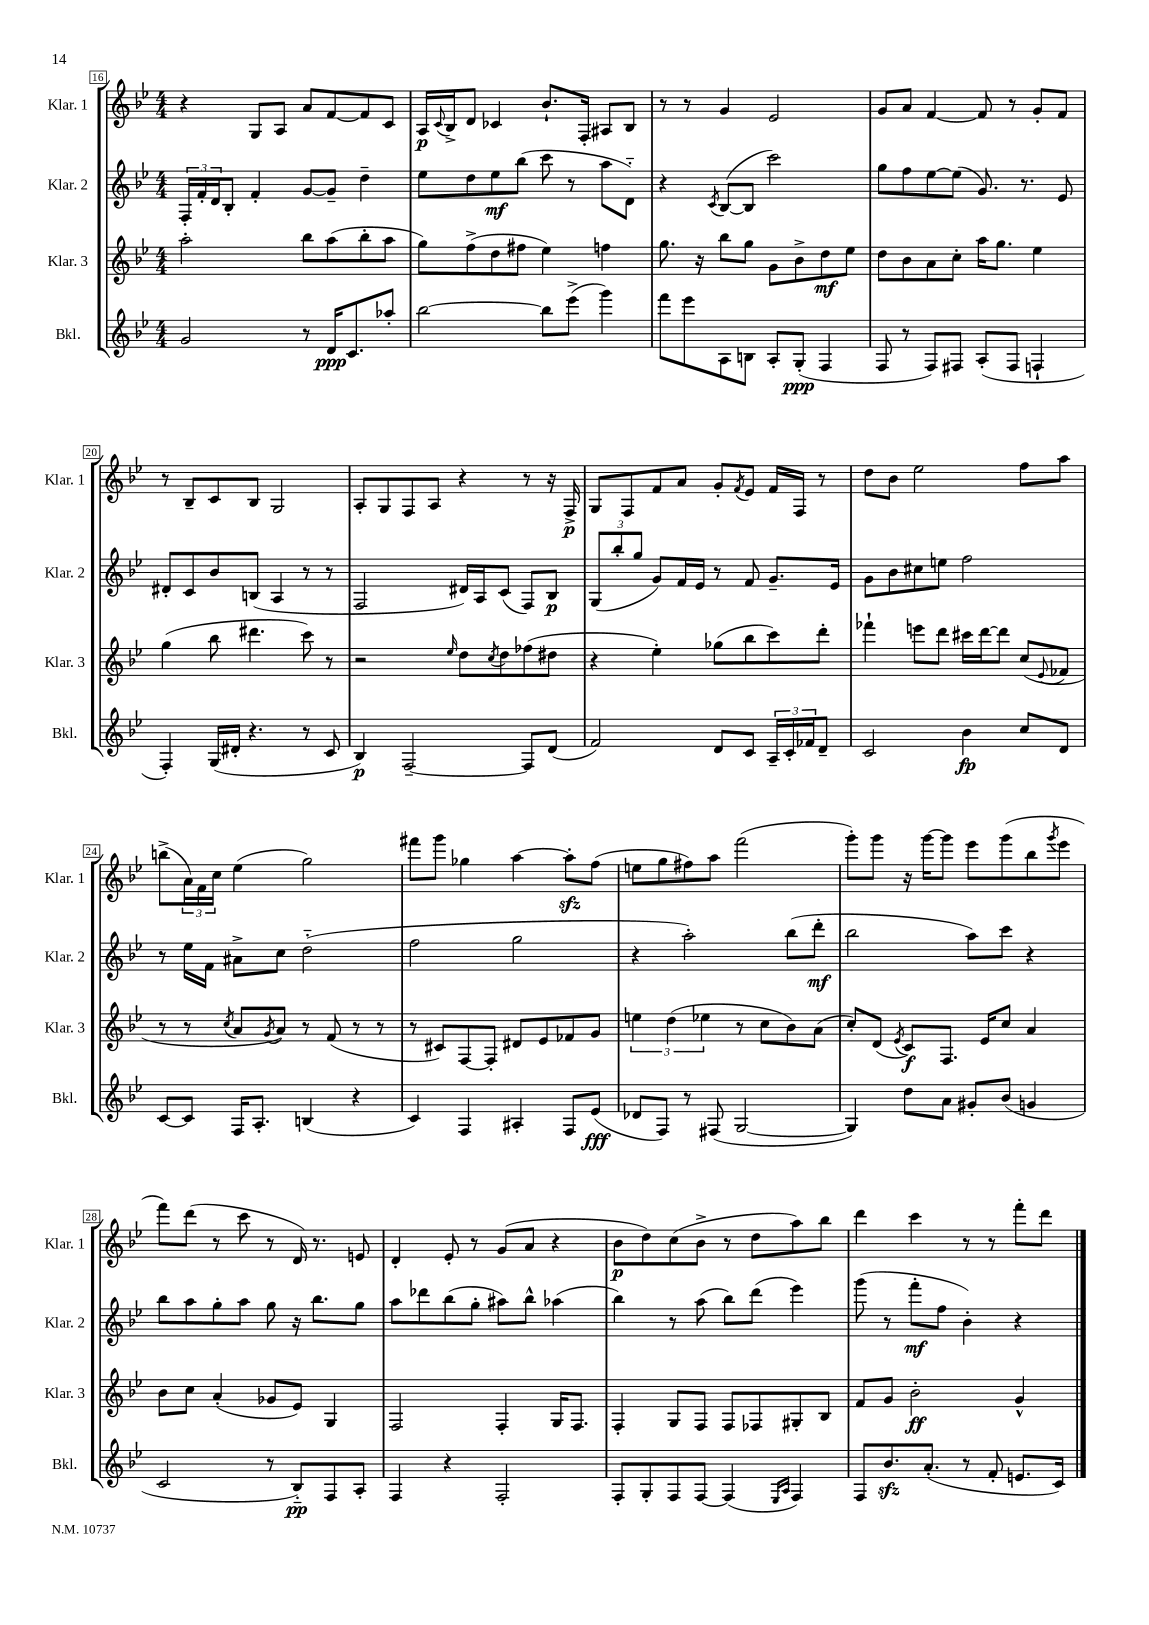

**kern	**dynam	**kern	**dynam	**kern	**dynam	**kern	**dynam
*part4	*part4	*part3	*part3	*part2	*part2	*part1	*part1
*staff4	*staff4	*staff3	*staff3	*staff2	*staff2	*staff1	*staff1
*I"Bkl.	*	*I"Klar. 3	*	*I"Klar. 2	*	*I"Klar. 1	*
*I'Bkl.	*	*I'Klar. 3	*	*I'Klar. 2	*	*I'Klar. 1	*
*clefG2	*	*clefG2	*	*clefG2	*	*clefG2	*
*k[b-e-]	*	*k[b-e-]	*	*k[b-e-]	*	*k[b-e-]	*
*M4/4	*	*M4/4	*	*M4/4	*	*M4/4	*
=16	=16	=16	=16	=16	=16	=16	=16
2g/	.	2aa'\	.	24F'/LL	.	4r	.
.	.	.	.	24f'/	.	.	.
.	.	.	.	24d/J	.	.	.
.	.	.	.	8B-'/J	.	.	.
.	.	.	.	4f'/	.	8G/L	.
.	.	.	.	.	.	8A/J	.
8r	.	8bb-\L	.	[8g/L	.	8a/L	.
16d/KL	ppp	(8aa\	.	8g~/J]	.	[8f/	.
8.c/	.	.	.	.	.	.	.
.	.	8bb-'\	.	4dd~\	.	8f/]	.
8aa-X'/J	.	8aa\J	.	.	.	8c/J	.
=17	=17	=17	=17	=17	=17	=17	=17
[2bb-\	.	8gg\L)	.	8ee-\L	.	16A/LL	p
.	.	.	.	.	.	8qqc/	.
.	.	.	.	.	.	16B-^/J	.
.	.	(8ff^\	.	8dd\	.	8d/J	.
.	.	8dd\	.	8ee-\	mf	4c-X/	.
.	.	8ff#X\J	.	(8bb-\J	.	.	.
8bb-\L]	.	4ee-\)	.	8ccc\	.	8.b-`/L	.
(8eee-^\J	.	.	.	8r	.	.	.
.	.	.	.	.	.	16F'/Jk	.
4ggg\)	.	4ffn\	.	8aa\L	.	8A#X/L	.
.	.	.	.	8d\J)	.	8B-/J	.
=18	=18	=18	=18	=18	=18	=18	=18
8fff\L	.	8.gg\	.	4r	.	8r	.
8eee-\	.	.	.	.	.	8r	.
.	.	16r	.	.	.	.	.
.	.	.	.	8qc/	.	.	.
8A\	.	8bb-\L	.	([8B-/L	.	4g/	.
8Bn\J	.	8gg\J	.	8B-/J]	.	.	.
8A'/L	.	8g\L	.	2ccc\)	.	2e-/	.
(8G'/J	ppp	8b-^\	.	.	.	.	.
4F/	.	8dd\	mf	.	.	.	.
.	.	8ee-\J	.	.	.	.	.
=19	=19	=19	=19	=19	=19	=19	=19
8F/	.	8dd\L	.	8gg\L	.	8g/L	.
8r	.	8b-\	.	8ff\	.	8a/J	.
8F/L)	.	8a\	.	[8ee-\	.	[4f/	.
8F#X/J	.	8cc'\J	.	(8ee-\J]	.	.	.
(8A'/L	.	16aa\KL	.	8.g/)	.	8f/]	.
.	.	8.gg\J	.	.	.	.	.
8F#/J	.	.	.	.	.	8r	.
.	.	.	.	8.r	.	.	.
4Fn`/	.	4ee-\	.	.	.	8g'/L	.
.	.	.	.	8e-/	.	8f/J	.
!!LO:LB:g=z
=20	=20	=20	=20	=20	=20	=20	=20
4F'/)	.	(4gg\	.	8d#X'/L	.	8r	.
.	.	.	.	8c/	.	8B-~/L	.
(16G/LL	.	8bb-\	.	8b-/	.	8c/	.
16d#X'/JJ	.	.	.	.	.	.	.
4.r	.	4.ddd#X\	.	(8Bn/J	.	8B-/J	.
.	.	.	.	4A/	.	2G/	.
8r	.	8ccc\)	.	8r	.	.	.
8c/	.	8r	.	8r	.	.	.
=21	=21	=21	=21	=21	=21	=21	=21
4B-/)	p	2r	.	2F/	.	8A'/L	.
.	.	.	.	.	.	8G/	.
[2F~/	.	.	.	.	.	8F/	.
.	.	.	.	.	.	8A/J	.
.	.	16qqee-/	.	.	.	.	.
.	.	8dd\L	.	16d#X/LL)	.	4r	.
.	.	.	.	16A/J	.	.	.
.	.	8qcc/	.	.	.	.	.
.	.	8dd\	.	(8c/J	.	.	.
8F/L]	.	(8ff-X\	.	8F/L)	.	8r	.
(8d/J	.	8dd#X\J	.	8B-/J	p	16r	.
.	.	.	.	.	.	16F^/	p
=22	=22	=22	=22	=22	=22	=22	=22
2f/)	.	4r	.	(12G/L	.	8G/L	.
.	.	.	.	12bb-'/	.	.	.
.	.	.	.	.	.	8F/	.
.	.	.	.	12gg/J	.	.	.
.	.	4ee-'\)	.	8g/L)	.	8f/	.
.	.	.	.	16f/L	.	8a/J	.
.	.	.	.	16e-/JJ	.	.	.
8d/L	.	(8gg-X\L	.	8r	.	8g'/L	.
.	.	.	.	.	.	8qf/	.
8c/J	.	8bb-\	.	8f/	.	8e-/J	.
24A~/LL	.	8ccc\)	.	8.g~/L	.	16f/LL	.
24c'/	.	.	.	.	.	.	.
.	.	.	.	.	.	16F/JJ	.
24f-X/J	.	.	.	.	.	.	.
8d~/J	.	8ddd'\J	.	.	.	8r	.
.	.	.	.	16e-/Jk	.	.	.
=23	=23	=23	=23	=23	=23	=23	=23
2c/	.	4fff-X`\	.	8g\L	.	8dd\L	.
.	.	.	.	8b-\	.	8b-\J	.
.	.	8eeen\L	.	8cc#X\	.	2ee-\	.
.	.	8ddd\J	.	8een\J	.	.	.
4b-\	fp	16ccc#X\LL	.	2ff\	.	.	.
.	.	[16ddd\J	.	.	.	.	.
.	.	8ddd\J]	.	.	.	.	.
8cc/L	.	(8cc/L	.	.	.	8ff\L	.
.	.	8qqe-/	.	.	.	.	.
8d/J	.	8f-X/J	.	.	.	8aa\J	.
!!LO:LB:g=z
=24	=24	=24	=24	=24	=24	=24	=24
[8c/L	.	8r	.	8r	.	(8bbn^\L	.
8c/J]	.	8r	.	16ee-\LL	.	24a\L)	.
.	.	.	.	.	.	24f\	.
.	.	.	.	16f\JJ	.	.	.
.	.	.	.	.	.	24cc\JJ	.
.	.	8qcc/	.	.	.	.	.
16F/KL	.	8a/L	.	8a#X^\L	.	(4ee-\	.
8.A'/J	.	.	.	.	.	.	.
.	.	8qg/	.	.	.	.	.
.	.	8a/J)	.	8cc\J	.	.	.
(4Bn/	.	8r	.	(2dd\	.	2gg\)	.
.	.	(8f/	.	.	.	.	.
4r	.	8r	.	.	.	.	.
.	.	8r	.	.	.	.	.
=25	=25	=25	=25	=25	=25	=25	=25
4c/)	.	8r	.	2ff\	.	8fff#X\L	.
.	.	8c#X/L)	.	.	.	8ggg\J	.
4F/	.	[8F/	.	.	.	4gg-X\	.
.	.	8F'/J]	.	.	.	.	.
4A#X'/	.	8d#X/L	.	2gg\	.	[4aa\	.
.	.	8e-/	.	.	.	.	.
8F/L	.	8f-X/	.	.	.	8aazz'\L]	.
(8e-/J	fff	8g/J	.	.	.	(8ff\J	.
=26	=26	=26	=26	=26	=26	=26	=26
8d-X/L	.	6een\	.	4r	.	8een\L	.
8F/J)	.	.	.	.	.	8gg\	.
.	.	(6dd\	.	.	.	.	.
8r	.	.	.	2aa'\)	.	8ff#X\)	.
.	.	6ee-X\	.	.	.	.	.
(8F#X/	.	.	.	.	.	8aa\J	.
[2G/	.	8r	.	.	.	(2fff\	.
.	.	8cc\L	.	.	.	.	.
.	.	8b-\)	.	(8bb-\L	.	.	.
.	.	(8a\J	.	8ddd'\J	mf	.	.
=27	=27	=27	=27	=27	=27	=27	=27
4G/])	.	8cc'/L)	.	2bb-\	.	8ggg'\L)	.
.	.	(8d/J	.	.	.	8ggg\J	.
.	.	8qe-/	.	.	.	.	.
8dd\L	.	8c/L)	f	.	.	16r	.
.	.	.	.	.	.	[16ggg\KL	.
8a\J	.	8.F/J	.	.	.	8ggg\J]	.
8g#X'/L	.	.	.	8aa\L)	.	8eee-\L	.
.	.	16e-/KL	.	.	.	.	.
(8b-/J	.	8cc/J	.	8ccc\J	.	(8ggg\	.
4gn/	.	4a/	.	4r	.	8bb-\	.
.	.	.	.	.	.	8qggg/	.
.	.	.	.	.	.	8eee-\J	.
!!LO:LB:g=z
=28	=28	=28	=28	=28	=28	=28	=28
2c/	.	8b-\L	.	8bb-\L	.	8fff\L)	.
.	.	8cc\J	.	8aa\	.	(8ddd\J	.
.	.	(4a'/	.	8gg'\	.	8r	.
.	.	.	.	8aa\J	.	8ccc\	.
8r	.	8g-X/L	.	8gg\	.	8r	.
8B-/L)	pp	8e-/J)	.	16r	.	16d/)	.
.	.	.	.	8.bb-\L	.	8.r	.
8F/	.	4G/	.	.	.	.	.
8A'/J	.	.	.	8gg\J	.	8en/	.
=29	=29	=29	=29	=29	=29	=29	=29
4F/	.	2F/	.	8aa\L	.	4d'/	.
.	.	.	.	8ddd-X\	.	.	.
4r	.	.	.	(8bb-\	.	8e-'/	.
.	.	.	.	8gg'\J	.	8r	.
2F'/	.	4F'/	.	8aa#X\L)	.	(8g/L	.
.	.	.	.	8bb-^^\J	.	8a/J	.
.	.	16G/KL	.	(4aa-X\	.	4r	.
.	.	8.F/J	.	.	.	.	.
=30	=30	=30	=30	=30	=30	=30	=30
8F'/L	.	4F'/	.	4bb-\)	.	8b-\L	p
8G'/	.	.	.	.	.	8dd\)	.
8F/	.	8G/L	.	8r	.	(8cc\	.
[8F/J	.	8F/J	.	(8aa\	.	8b-^\J	.
(4F/]	.	8F/L	.	8bb-\L)	.	8r	.
.	.	8F-X/	.	(8ddd\J	.	8dd\L	.
16qqE-/LL	.	.	.	.	.	.	.
16qqA/JJ	.	.	.	.	.	.	.
4F/)	.	8G#X'/	.	4eee-\)	.	8aa\)	.
.	.	8B-/J	.	.	.	8bb-\J	.
=31	=31	=31	=31	=31	=31	=31	=31
8F/L	.	8f/L	.	(8ggg\	.	4ddd\	.
8.b-zz/	.	8g/J	.	8r	.	.	.
.	.	2b-'\	ff	8fff'\L	mf	4ccc\	.
(8.a'/J	.	.	.	.	.	.	.
.	.	.	.	8ff\J	.	.	.
8r	.	.	.	4b-'\)	.	8r	.
8f'/	.	.	.	.	.	8r	.
8.en/L	.	4g^^/	.	4r	.	8fff'\L	.
.	.	.	.	.	.	8ddd\J	.
16c/Jk)	.	.	.	.	.	.	.
==	==	==	==	==	==	==	==
*-	*-	*-	*-	*-	*-	*-	*-
